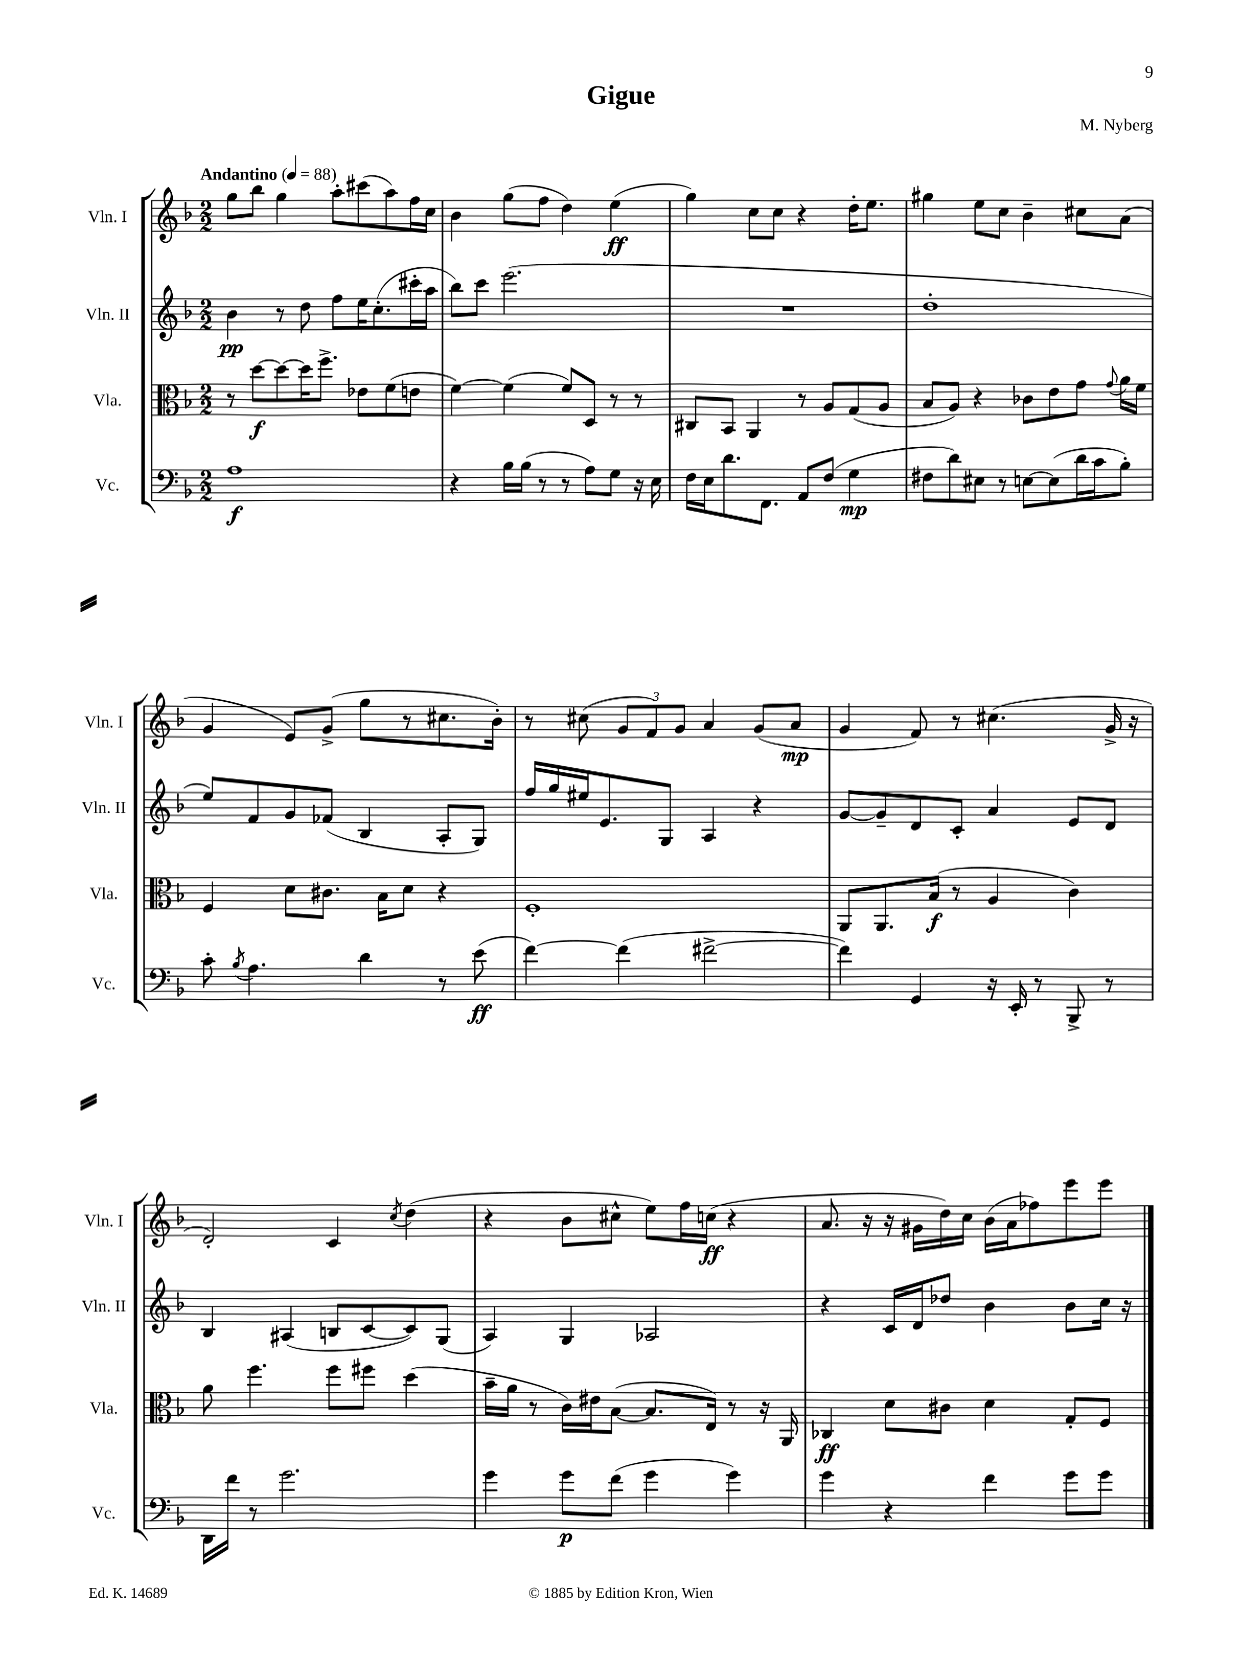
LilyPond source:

\header { title = "Gigue" composer = "M. Nyberg" }
<<
\new StaffGroup <<
\new Staff = "s0" \with { instrumentName = "Vln. I" shortInstrumentName = "Vln. I" } {
    \clef treble \key f \major \numericTimeSignature \time 2/2 \tempo "Andantino" 4 = 88
    \autoBeamOff g''8[ bes''8] g''4 a''8[-. cis'''8( a''8) f''16 c''16] |
    bes'4 g''8[( f''8] d''4) e''4\ff( |
    g''4) c''8[ c''8] r4 d''16[-. e''8.] |
    gis''4 e''8[ c''8] bes'4-- cis''8[ a'8]( |
    g'4 e'8[) g'8]->( g''8[ r8 cis''8. bes'16]-.) |
    r8 cis''8( \tuplet 3/2 { g'8[ f'8) g'8] } a'4 g'8[( a'8]\mp |
    g'4 f'8) r8 cis''4.( g'16-> r16 |
    d'2-.) c'4 \acciaccatura { c''8 } d''4( |
    r4 bes'8[ cis''8]-^ e''8[) f''16 c''16]\ff( r4 |
    a'8. r16 r16 gis'16[ d''16) c''16] bes'16[( a'16 fes''8) e'''8 e'''8] \bar "|." |
}
\new Staff = "s1" \with { instrumentName = "Vln. II" shortInstrumentName = "Vln. II" } {
    \clef treble \key f \major \numericTimeSignature \time 2/2
    \autoBeamOff bes'4\pp r8 d''8 f''8[ e''16 c''8.-.( cis'''16-. a''16] |
    bes''8[) c'''8] e'''2.( |
    R1 |
    d''1-. |
    e''8[) f'8 g'8 fes'8]( bes4 a8[-. g8]) |
    f''16[ g''16 eis''16 e'8. g8] a4 r4 |
    g'8[~ g'8-- d'8 c'8]-. a'4 e'8[ d'8] |
    bes4 ais4( b8[ c'8~ c'8) g8]( |
    a4) g4 aes2 |
    r4 c'16[ d'16 des''8] bes'4 bes'8[ c''16] r16 \bar "|." |
}
\new Staff = "s2" \with { instrumentName = "Vla." shortInstrumentName = "Vla." } {
    \clef alto \key f \major \numericTimeSignature \time 2/2
    \autoBeamOff r8 d''8[~\f d''8~ d''16 f''8.]-> ees'8[ f'8( e'8] |
    f'4~) f'4( f'8[) d8] r8 r8 |
    cis8[ bes,8] a,4 r8 a8[ g8( a8] |
    bes8[ a8]) r4 ces'8[ e'8 g'8] \appoggiatura { g'8 } a'16[ f'16] |
    f4 d'8[ cis'8.] bes16[ d'8] r4 |
    f1-. |
    a,8[ a,8. bes16]\f( r8 a4 c'4) |
    a'8 f''4. f''8[ fis''8] d''4( |
    bes'16[-- a'16] r8 c'16[) eis'16 bes8]~( bes8.[ e16]) r8 r16 a,16 |
    ces4\ff d'8[ cis'8] d'4 g8[-. f8] \bar "|." |
}
\new Staff = "s3" \with { instrumentName = "Vc." shortInstrumentName = "Vc." } {
    \clef bass \key f \major \numericTimeSignature \time 2/2
    \autoBeamOff a1\f |
    r4 bes16[ bes16]( r8 r8 a8[) g8] r16 e16 |
    f16[ e16 d'8. f,8.] a,8[ f8]( g4\mp |
    fis8[ d'8) eis8] r8 e8[~ e8( d'16 c'16 bes8]-.) |
    c'8-. \acciaccatura { bes8 } a4. d'4 r8 e'8\ff( |
    f'4~) f'4( fis'2~-> |
    fis'4) g,4 r16 e,16-. r8 bes,,8-> r8 |
    d,16[ f'16] r8 g'2. |
    g'4 g'8[\p f'8]( g'4 g'4) |
    g'4 r4 f'4 g'8[ g'8] \bar "|." |
}
>>
>>
\layout { \context { \Score \remove "Bar_number_engraver" } }
